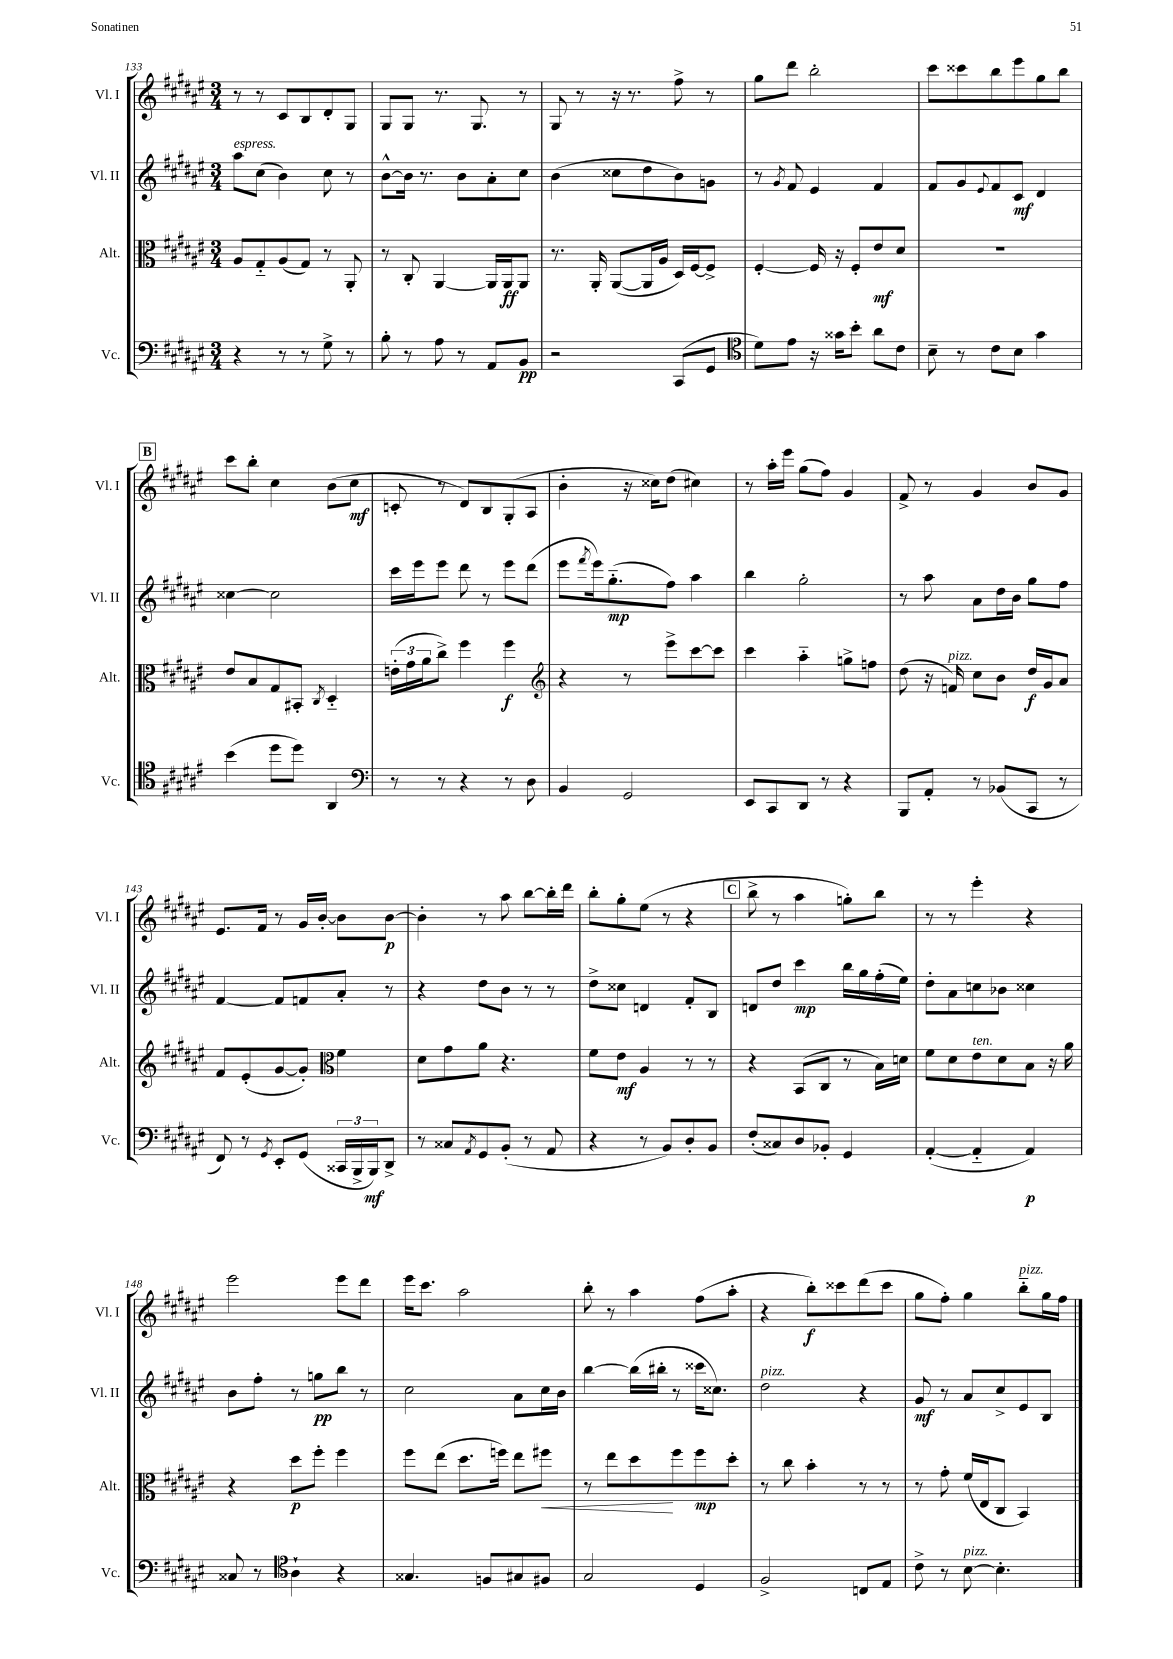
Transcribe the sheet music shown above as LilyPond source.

<<
\new StaffGroup <<
\new Staff = "s0" \with { instrumentName = "Vl. I" shortInstrumentName = "Vl. I" } {
    \clef treble \key fis \major \numericTimeSignature \time 3/4
    r8 r8 cis'8 b8 dis'8-. gis8 |
    gis8 gis8 r8. gis8. r8 |
    gis8 r8 r16 r8. fis''8-> r8 |
    gis''8 dis'''8 b''2-. |
    cis'''8 cisis'''8 b''8 eis'''8 gis''8 b''8 |
    \mark \markup { \box "B" } cis'''8 b''8-. cis''4 b'8( cis''8\mf |
    c'8-. r8 dis'8) b8 gis8-.( ais8 |
    b'4-. r16 cisis''16) dis''8( cis''4) |
    r8 ais''16-. eis'''16 gis''8( fis''8) gis'4 |
    fis'8-> r8 gis'4 b'8 gis'8 |
    eis'8. fis'16 r8 gis'16 b'16~-. b'8 b'8~\p |
    b'4-. r8 ais''8 b''8~ b''16-. dis'''16 |
    b''8-. gis''8-. eis''8( r8 r4 |
    \mark \markup { \box "C" } b''8-> r8 ais''4 g''8-.) b''8 |
    r8 r8 eis'''4-. r4 |
    eis'''2 eis'''8 dis'''8 |
    eis'''16 cis'''8. ais''2 |
    b''8-. r8 ais''4 fis''8( ais''8-. |
    r4 b''8-.\f) cisis'''8 dis'''8( cisis'''8 |
    gis''8 fis''8-.) gis''4 b''8-_^\markup { \italic "pizz." } gis''16 fis''16 \bar "|." |
}
\new Staff = "s1" \with { instrumentName = "Vl. II" shortInstrumentName = "Vl. II" } {
    \clef treble \key fis \major \numericTimeSignature \time 3/4
    ais''8^\markup { \italic "espress." } cis''8( b'4) cis''8 r8 |
    b'8~-^ b'16 r8. b'8 ais'8-. cis''8 |
    b'4( cisis''8 dis''8 b'8) g'8 |
    r8 \acciaccatura { gis'8 } fis'8 eis'4 fis'4 |
    fis'8 gis'8 \appoggiatura { eis'8 } fis'8 cis'8\mf dis'4 |
    \mark \markup { \box "B" } cisis''4~ cisis''2 |
    cis'''16 eis'''16 eis'''8 dis'''8 r8 eis'''8 dis'''8( |
    eis'''8 \acciaccatura { fis'''8 } eis'''16) gis''8.-_\mp( fis''8) ais''4 |
    b''4 gis''2-. |
    r8 ais''8 ais'8 dis''16 b'16 gis''8 fis''8 |
    fis'4~ fis'8 f'8 ais'8-. r8 |
    r4 dis''8 b'8 r8 r8 |
    dis''8-> cisis''8 d'4 fis'8-. b8 |
    \mark \markup { \box "C" } d'8 dis''8 cis'''4\mp b''16 gis''16 fis''16-.( eis''16) |
    dis''8-. ais'8 c''8 bes'8 cisis''4 |
    b'8 fis''8-. r8 g''8\pp b''8 r8 |
    cis''2 ais'8 cis''16 b'16 |
    b''4~ b''16( bis''16-. r8 cisis'''16 cisis''8.) |
    dis''2^\markup { \italic "pizz." } r4 |
    gis'8\mf r8 ais'8 cis''8-> eis'8 b8 \bar "|." |
}
\new Staff = "s2" \with { instrumentName = "Alt." shortInstrumentName = "Alt." } {
    \clef alto \key fis \major \numericTimeSignature \time 3/4
    ais8 gis8-_ ais8( gis8) r8 ais,8-. |
    r8 cis8-. ais,4~ ais,16 ais,16\ff ais,8 |
    r8. ais,16-. ais,8~( ais,16 ais16 dis16) fis16~ fis8-> |
    fis4~-. fis16 r16 fis8-. eis'8\mf dis'8 |
    R2. |
    \mark \markup { \box "B" } eis'8 b8 gis8 bis,8-. \acciaccatura { cis8 } dis4-_ |
    \tuplet 3/2 { e'16-.( gis'16 ais'16 } cis''8->) fis''4 fis''4\f |
    \clef treble r4 r8 eis'''8-> cis'''8~ cis'''8 |
    cis'''4 ais''4-_ g''8-> f''8 |
    dis''8( r16 f'16^\markup { \italic "pizz." }) cis''8 b'8 dis''16\f gis'16 ais'8 |
    fis'8 eis'8-.( gis'8~ gis'8-.) \clef alto fis'4 |
    dis'8 gis'8 ais'8 r4. |
    fis'8 eis'8\mf ais4 r8 r8 |
    \mark \markup { \box "C" } r4 b,8( cis8 r8 b16) d'16 |
    fis'8 dis'8 eis'8^\markup { \italic "ten." } dis'8 b8 r16 ais'16 |
    r4 dis''8\p fis''8-. fis''4 |
    fis''8 eis''8( dis''8. f''16) eis''8 fis''8\< |
    r8 eis''8 dis''8\! fis''8 fis''8\mp dis''8-. |
    r8 cis''8 b'4-. r8 r8 |
    r8 gis'8-. fis'16( eis16 cis8 b,4) \bar "|." |
}
\new Staff = "s3" \with { instrumentName = "Vc." shortInstrumentName = "Vc." } {
    \clef bass \key fis \major \numericTimeSignature \time 3/4
    r4 r8 r8 gis8-> r8 |
    b8-. r8 ais8 r8 ais,8 b,8\pp |
    r2 cis,8( gis,8 |
    \clef tenor dis'8) eis'8 r16 gisis'16 b'8-. ais'8 cis'8 |
    b8-- r8 cis'8 b8 gis'4 |
    \mark \markup { \box "B" } b'4( dis''8 dis''8) ais,4 |
    \clef bass r8 r8 r4 r8 dis8 |
    b,4 gis,2 |
    eis,8 cis,8 dis,8 r8 r4 |
    b,,8 ais,8-. r8 bes,8( cis,8 r8 |
    fis,8) r8 \acciaccatura { gis,8 } eis,8-. gis,8( \tuplet 3/2 { cisis,16 b,,16-> b,,16\mf) } dis,8-> |
    r8 cisis8 \acciaccatura { ais,8 } gis,8 b,8-.( r8 ais,8 |
    r4 r8 b,8) dis8-. b,8 |
    \mark \markup { \box "C" } fis8-.( cisis8) dis8 bes,8-. gis,4 |
    ais,4~-.( ais,4-_ ais,4\p) |
    cisis8 r8 \clef tenor ais4-! r4 |
    gisis4. f8 gis8 fis8 |
    gis2 dis4 |
    fis2-> c8 eis8 |
    cis'8-> r8 b8~^\markup { \italic "pizz." } b4.-. \bar "|." |
}
>>
>>
\layout { \context { \Score currentBarNumber = #133 } }
